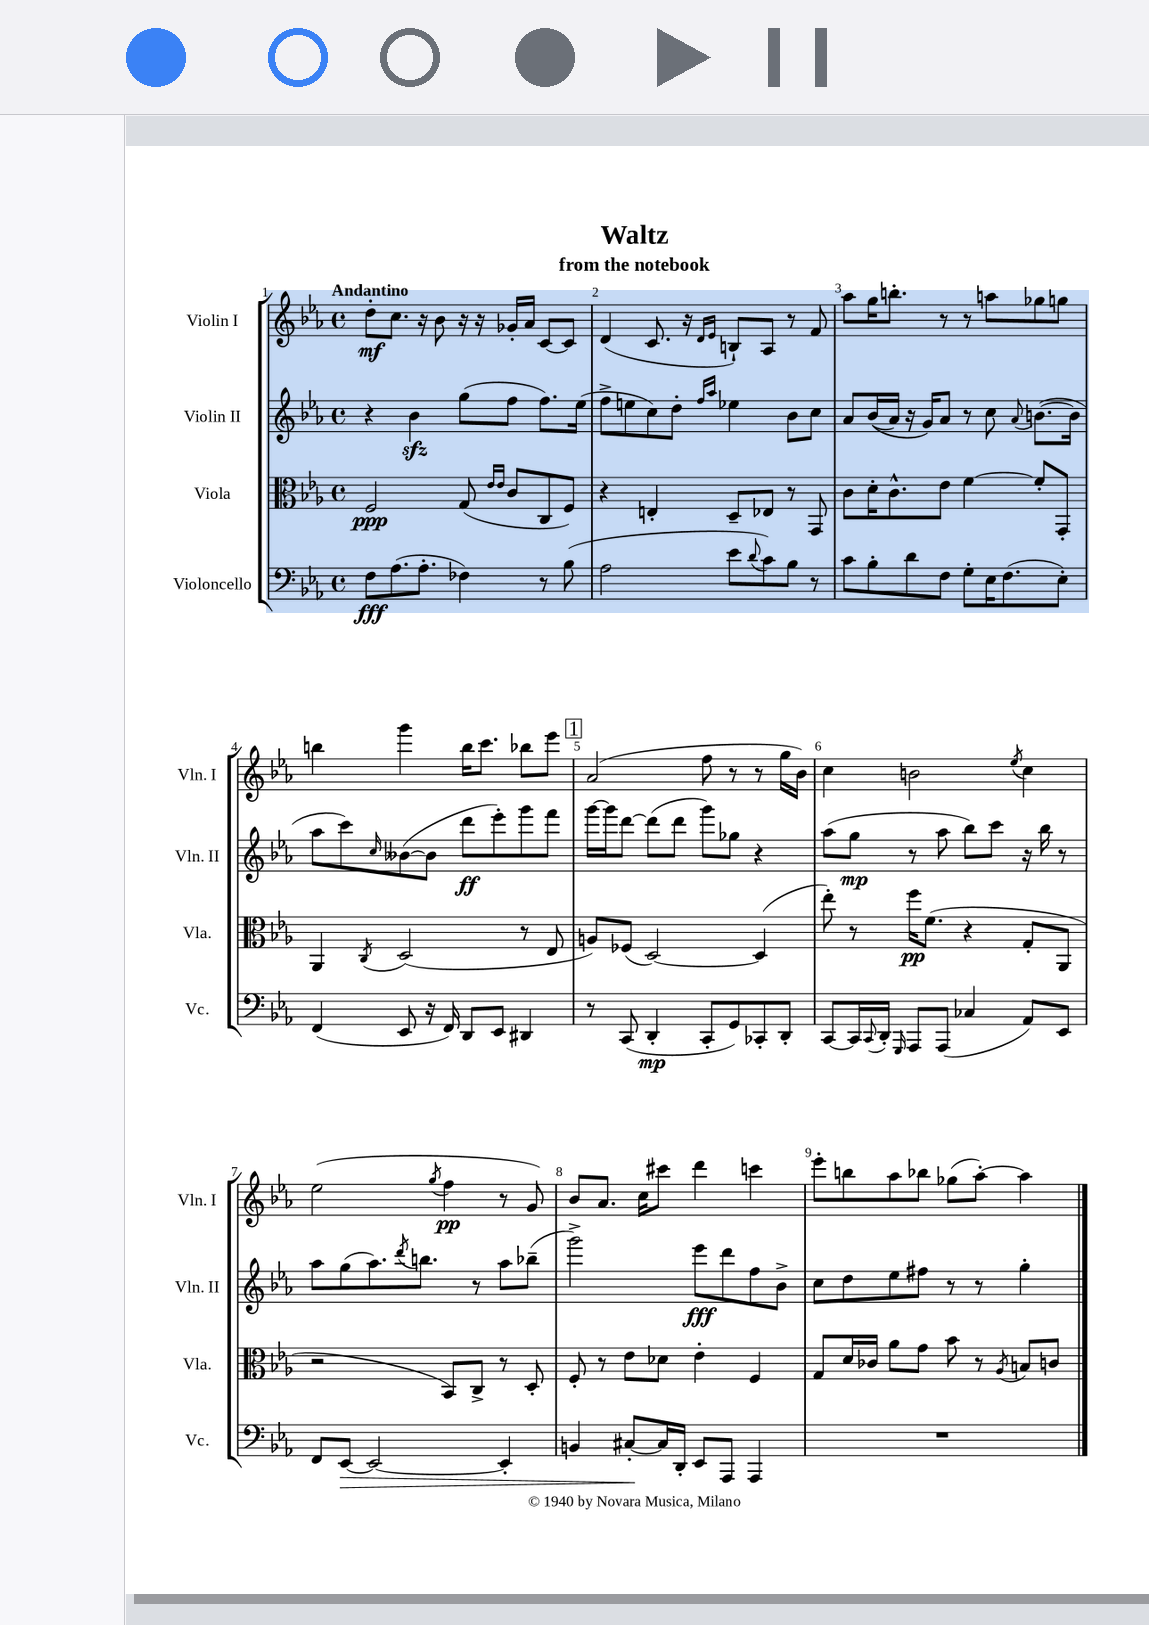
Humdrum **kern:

**kern	**kern	**kern	**kern
*staff4	*staff3	*staff2	*staff1
*clefF4	*clefC3	*clefG2	*clefG2
*k[b-e-a-]	*k[b-e-a-]	*k[b-e-a-]	*k[b-e-a-]
*M4/4	*M4/4	*M4/4	*M4/4
*met(c)	*met(c)	*met(c)	*met(c)
8F	2F	4r	8dd'
(8.A-	.	.	8.cc
.	.	4b-	.
8.A-'	.	.	16r
.	.	.	8b-
4F-)	(8G	(8gg	16r
.	.	.	16r
.	16qqe-	.	.
.	16qqe-	.	.
.	8c	8ff	16g-'
.	.	.	16a-
8r	8C	8.ff)	[8c
(8B-	8F)	.	8c]
.	.	(16ee-	.
=	=	=	=
2A-	4r	8ff^	(4d
.	.	8ee	.
.	4E'	8cc)	8.c
.	.	8dd'	.
.	.	.	16r
.	.	16qqff	16qqd
.	.	16qqaa-	16qqe-
8e-	8D~	4ee-	8B`)
8qqd	.	.	.
8c)	8E-	.	8A-
8B-	8r	8b-	8r
8r	8GG	8cc	8f
=	=	=	=
8c	8c	8a-	8aa-
8B-'	16d'	&((16b-	16gg
.	8.c^^	16a-)	8.bb'
8d	.	16r	.
.	.	16g&)	.
8F	8e-	8a-	8r
8G'	[4f	8r	8r
16E-	.	8cc	8aa
(8.F	.	.	.
.	.	8qqa-	.
.	8f']	([8.b	8gg-
8E-')	8GG'	.	8gg
.	.	16b]	.
=	=	=	=
(4FF	4AA-	8aa-	4bb
.	.	8ccc)	.
.	8qC	16qqcc	.
8EE-	(2D	([8b--	4ggg
16r	.	8b--]	.
16FF)	.	.	.
8DD	.	8ddd	16bb
.	.	.	8.ccc
8EE-	.	8eee-')	.
4DD#	8r	8ggg	8bb-
.	8E-	8fff	8eee-
=	=	=	=
8r	8A)	[16ggg	(2a-
.	.	16ggg]	.
(8CC	(8F-	[8ddd	.
4DD'	[2D)	(8ddd]	.
.	.	8ddd	.
8CC'	.	8ggg)	8ff
8GG)	.	8gg-	8r
8CC-'	(4D]	4r	8r
8DD'	.	.	16gg
.	.	.	16b-)
=	=	=	=
[8CC	8ee-')	(8aa-	4cc
16CC]	8r	8gg	.
8qqCC	.	.	.
16DD'	.	.	.
16qqGGG	.	.	.
8AAA-	16ff	8r	2b
.	(8.f	.	.
(8AAA-	.	8aa-	.
4C-	4r	8bb-)	.
.	.	8ccc	.
.	.	.	8qee-
8AA-)	8G'	16r	4cc
.	.	16bb-	.
8EE-	8AA-	8r	.
=	=	=	=
8FF	2r	8aa-	(2ee-
[8EE-	.	(8gg	.
2EE-_	.	8.aa-)	.
.	.	8qddd	.
.	.	8.bb	.
.	.	.	8qgg
.	8BB-)	.	4ff
.	8C^	8r	.
4EE-']	8r	8aa-	8r
.	8D'	(8bb-~	8g)
=	=	=	=
4BB	8F'	2ggg^)	8b-
.	8r	.	8.a-
[8C#'	8e-	.	.
.	.	.	16cc
16C#]	8d-	.	8ccc#
16DD'	.	.	.
8EE-	4e-'	8eee-	4ddd
8AAA-	.	8ddd	.
4AAA-	4F	8ff	4ccc
.	.	8b-^	.
=	=	=	=
1r	8G	8cc	8eee-'
.	16d	8dd	8bb
.	16c-	.	.
.	8a-	8ee-	8aa-
.	8g	8ff#	8bb-
.	8b-	8r	(8gg-
.	8r	8r	[8aa-')
.	8qA-	.	.
.	8B	4gg'	4aa-]
.	8c	.	.
==	==	==	==
*-	*-	*-	*-
